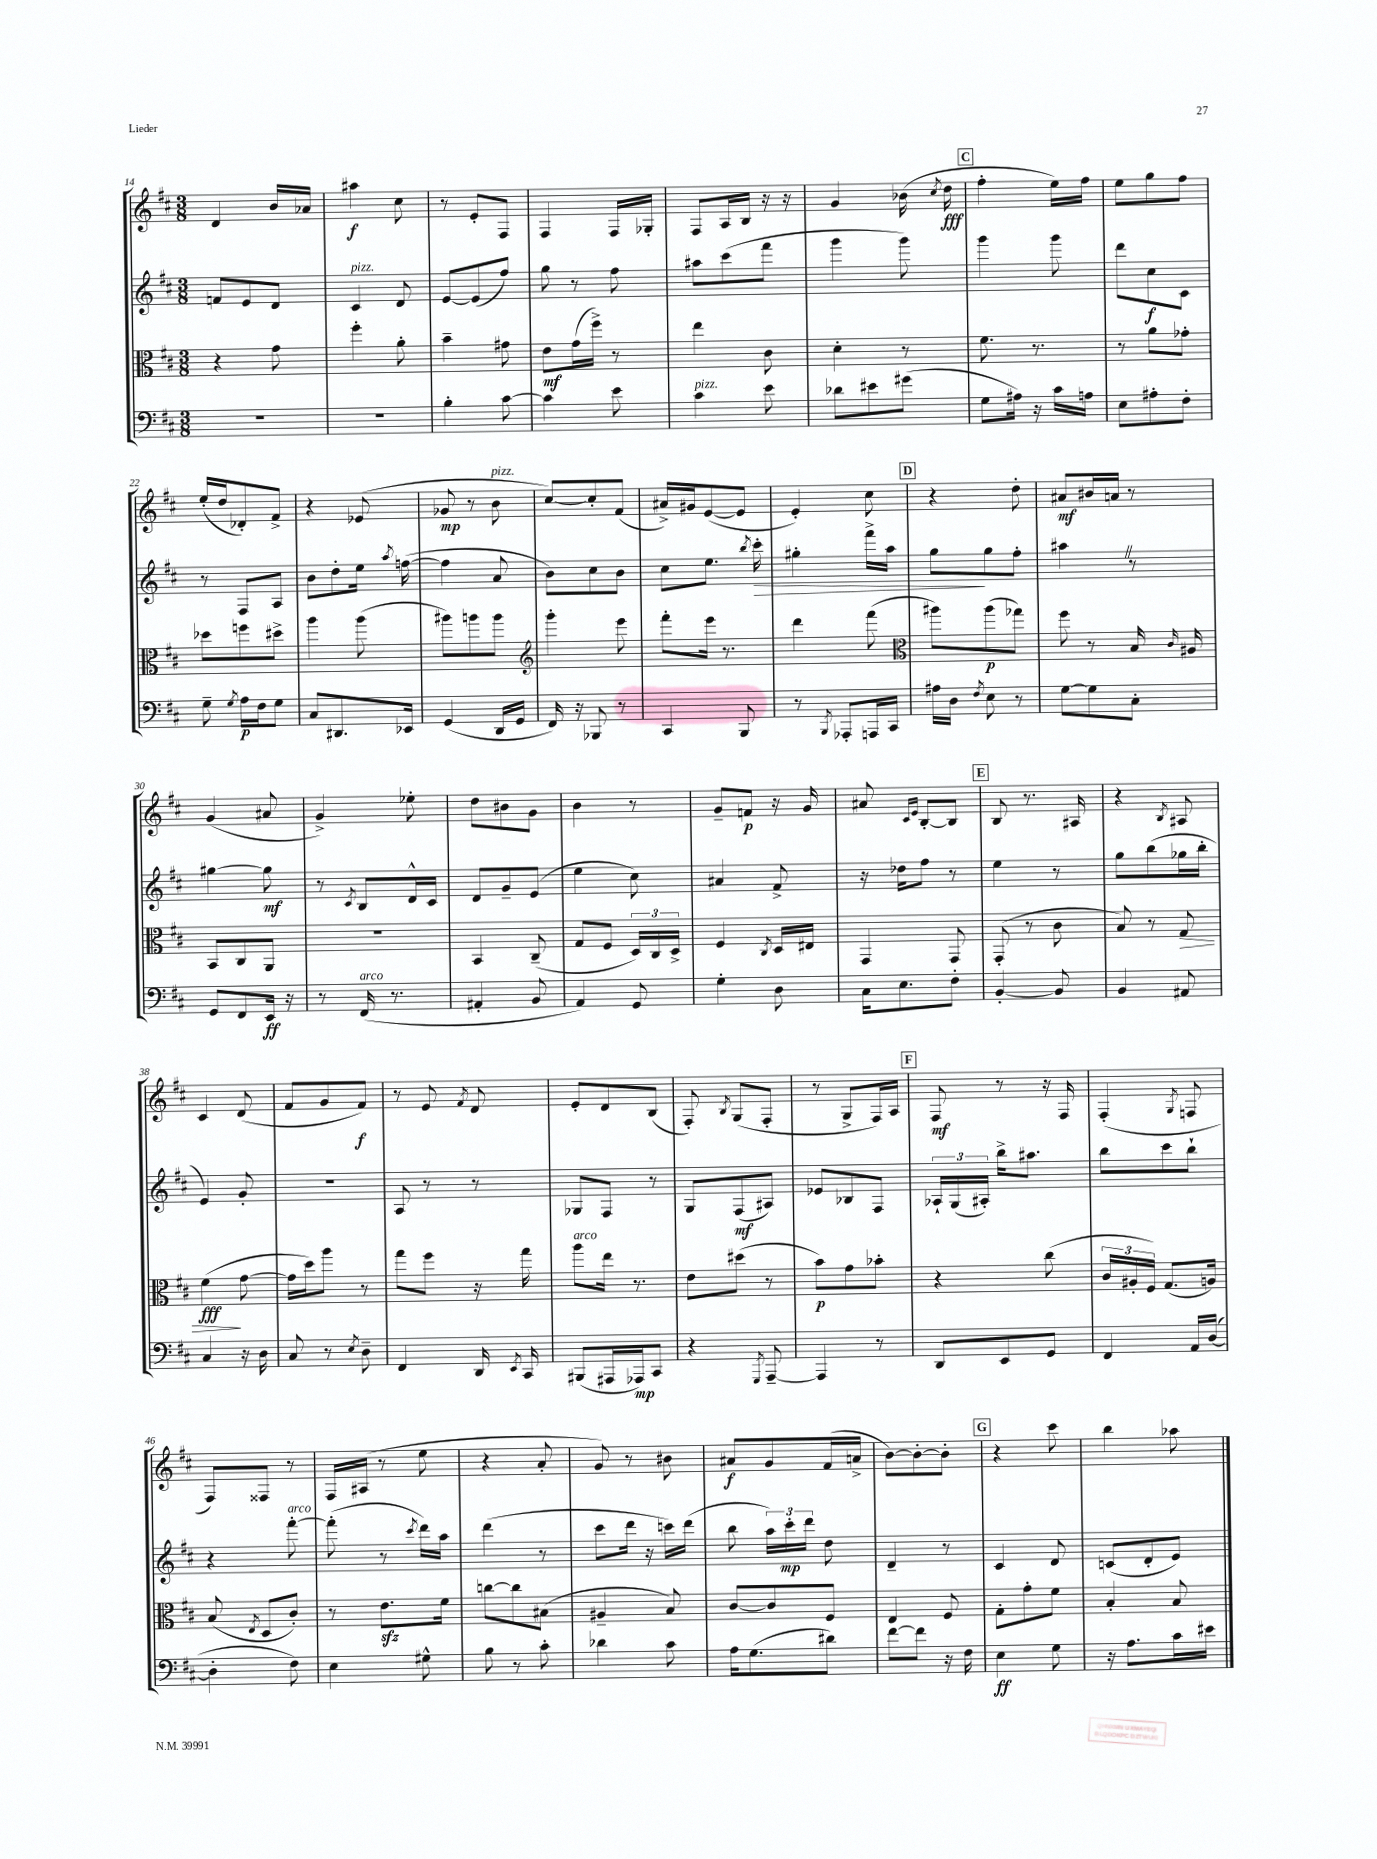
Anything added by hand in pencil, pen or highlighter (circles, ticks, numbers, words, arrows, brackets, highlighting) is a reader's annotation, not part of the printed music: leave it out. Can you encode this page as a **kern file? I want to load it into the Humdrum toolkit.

**kern	**kern	**kern	**kern
*staff4	*staff3	*staff2	*staff1
*clefF4	*clefC3	*clefG2	*clefG2
*k[f#c#]	*k[f#c#]	*k[f#c#]	*k[f#c#]
*M3/8	*M3/8	*M3/8	*M3/8
4.r	4r	8f	4d
.	.	8e	.
.	8g	8d	16b
.	.	.	16a-
=	=	=	=
4.r	4ff#'	4c#	4aa#
.	8a'	8d	8cc#
=	=	=	=
4B'	4b~	[8e	8r
.	.	(8e]	8e'
[8c#	8g#	8ff#)	8F#
=	=	=	=
4c#]	8e	8gg	4F#
.	(16g	8r	.
.	16ff#^)	.	.
8e	8r	8ff#	16F#
.	.	.	16G-'
=	=	=	=
4c#	4ee	8aa#	8F#
.	.	(8ccc#	16A
.	.	.	16B
8e	8c#	8fff#	16r
.	.	.	16r
=	=	=	=
8d-	4d'	4ggg	4g
8e#	.	.	.
(8g#	8r	8ggg)	(16b-
.	.	.	8qcc#
.	.	.	16dd
=	=	=	=
8G	8.f#	4ggg	4ff#'
16A#)	.	.	.
16r	8.r	.	.
16c#	.	8ggg	16ee)
16A	.	.	16ff#
=	=	=	=
8E	8r	8ddd	8ee
8A#'	8a	8cc#	8gg
8F#'	8g-'	8c#	8ff#
=	=	=	=
8G~	8dd-	8r	(16ee'
.	.	.	16dd
8qG	.	.	.
16A	8ff	8F#	8d-')
16F#	.	.	.
8G	8dd#^	8A	8f#^
=	=	=	=
8C#	4aa	8b	4r
8.DD#	.	8dd'	.
.	(8aa	16ee	(8e-
.	.	8qaa	.
16EE-	.	([16ff	.
=	=	=	=
(4GG	8aa#)	4ff]	8g-
.	8aa	.	8r
16DD	8aa	8a	8b
16GG	.	.	.
=	=	=	=
*	*clefG2	*	*
16FF#)	4ggg'	8b)	[8cc#)
16r	.	.	.
8BBB-	.	8cc#	8cc#']
8r	8eee	8b	(8f#
=	=	=	=
4CC#	8fff#'	8cc#	16a#^)
.	.	.	16g#
.	16eee	8.ee	([8e
.	8.r	.	.
8BBB	.	.	8e]
.	.	8qbb	.
.	.	16ccc#'	.
=	=	=	=
8r	4ddd	4gg#'	4e')
8qBBB	.	.	.
8AAA-'	.	.	.
16AAA	(8fff#	16fff#^	8cc#
16CC#	.	16aa	.
=	=	=	=
*	*clefC3	*	*
16A#	8aa#)	8gg	4r
16D	.	.	.
8qF#	.	.	.
8E	(8aa#	8gg	.
8r	8gg-)	8ff#'	8dd'
=	=	=	=
[8G	8ff#	4aa#	8a#
8G]	8r	.	16b#
.	.	.	16a
8C#'	16B	8r	8r
.	16qqc#	.	.
.	16A#	.	.
=	=	=	=
8GG	8BB	[4gg#	(4g
8FF#	8C#	.	.
16EE	8AA	8gg#]	8a#
16r	.	.	.
=	=	=	=
8r	4.r	8r	4g^)
.	.	8qc#	.
(16FF#	.	8B	.
8.r	.	.	.
.	.	16d^^	8ee-'
.	.	16c#	.
=	=	=	=
4AA#'	4BB	8d	8dd
.	.	8g~	8b#
8BB	(8C#~	(8e	8g
=	=	=	=
4AA)	8G	4ee	4b
.	8F#	.	.
8GG	24D)	8cc#)	8r
.	24C#	.	.
.	24D^	.	.
=	=	=	=
4G'	4F#	4a#	8g~
.	.	.	8f
.	8qC#	.	.
8D	16D	8f#^	16r
.	16E#	.	16g
=	=	=	=
16C#	4GG	16r	8a#
8.E	.	16dd-	.
.	.	.	16qqc#
.	.	.	16qqe
.	.	8ff#	[8B'
8F#'	8GG	8r	8B]
=	=	=	=
[4BB'	(8GG'	4ee	8B
.	8r	.	8.r
8BB]	8c#	8r	.
.	.	.	16A#
=	=	=	=
4BB	8B)	8gg	4r
.	8r	(8bb	.
.	.	.	8qB
8AA#	8G	16gg-	8A#
.	.	16bb'	.
=	=	=	=
4C#	(4f#	4e)	4c#
16r	[8g	8g'	(8d
16D	.	.	.
=	=	=	=
8C#	16g]	4.r	8f#
.	16dd)	.	.
8r	8aa	.	8g
8qE	.	.	.
8D~	8r	.	8f#)
=	=	=	=
4FF#	8gg	8A	8r
.	8ff#	8r	8e
.	.	.	8qf#
16DD	16r	8r	8d
8qEE	.	.	.
16CC#	16gg	.	.
=	=	=	=
(8BBB#	8aa	8G-	8e'
16AAA#	16ee	8F#	8d
16AAA-)	8.r	.	.
8CC#	.	8r	(8B
=	=	=	=
4r	8e	8G	8F#')
.	.	.	8qB
.	(8dd#	(8F#	(8G
8qGGG	.	.	.
[8AAA~	8r	8A#)	8F#'
=	=	=	=
4AAA]	8b)	8e-	8r
.	8g	8B-	8G^
8r	8b-'	8F#	16F#)
.	.	.	16A
=	=	=	=
8DD	4r	24A-`	8F#
.	.	(24G	.
.	.	24A#')	.
8EE	.	16bb^	8r
.	.	8.aa#	.
8GG	(8cc#	.	16r
.	.	.	16F#
=	=	=	=
4FF#	24c#	8bb	(4F#'
.	24A#'	.	.
.	24F#)	.	.
.	(8.G	8ccc#	.
.	.	.	8qG
16AA	.	8bb`	8F
([16D	16A)	.	.
=	=	=	=
4D']	(8B	4r	8F#)
.	8qE	.	.
.	8D	.	8F##
8F#)	8c#')	[8fff#'	8r
=	=	=	=
4E	8r	(8fff#']	16F#
.	.	.	(16A#
.	8.e	8r	8r
.	.	8qccc#	.
8G#^^	.	16ddd)	8ee
.	16f#	16aa	.
=	=	=	=
8B	[8cc	(4ddd	4r
8r	8cc]	.	.
8c#'	(8B#	8r	8a'
=	=	=	=
4d-	4A#~	8ccc#	8g)
.	.	16ddd	8r
.	.	16r	.
8c#	8B)	16ccc)	8b#
.	.	(16ddd	.
=	=	=	=
16A	[8c#	8bb	8a#
(8.G	.	.	.
.	8c#]	24aa)	8g
.	.	24ccc#'	.
.	.	24ddd	.
8d#)	8F#	8dd	(16f#
.	.	.	16a^
=	=	=	=
[8f#	4E	4d~	[8b)
8f#]	.	.	8b'_
16r	8F#	8r	8b']
16F#	.	.	.
=	=	=	=
4E	8G'	4c#	4r
.	8g'	.	.
8G	8f#	8d	8ccc#
=	=	=	=
16r	4B'	(8c	4bb
8.A	.	.	.
.	.	8d'	.
16c#	8B	8e)	8aa-
16e#	.	.	.
==	==	==	==
*-	*-	*-	*-
